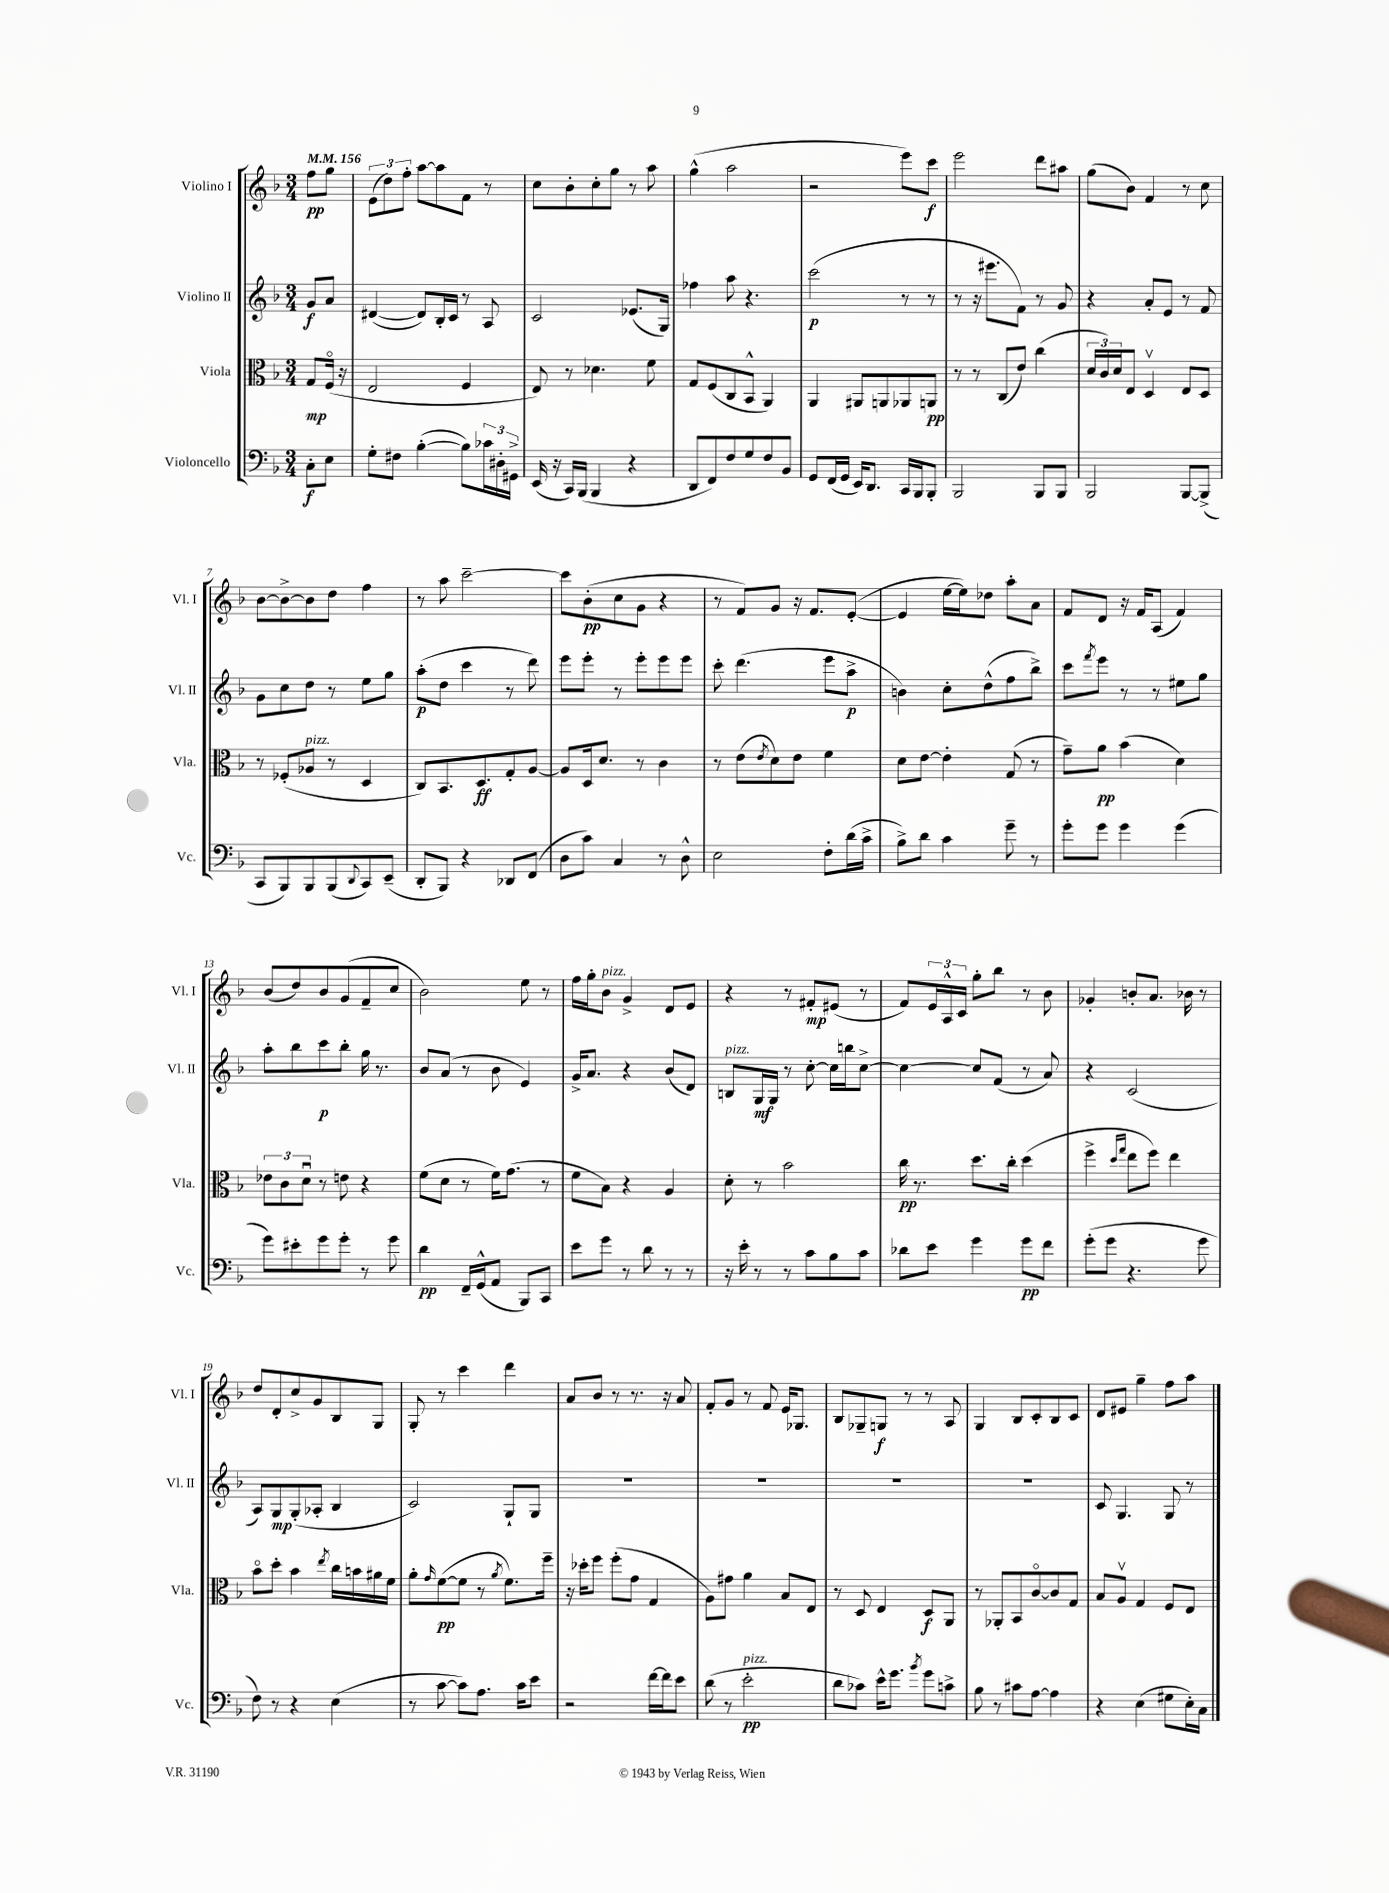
<<
\new StaffGroup <<
\new Staff = "s0" \with { instrumentName = "Violino I" shortInstrumentName = "Vl. I" } {
    \clef treble \key f \major \numericTimeSignature \time 3/4 \partial 4 \tempo 4 = 156
    f''8\pp g''8 |
    \tuplet 3/2 { e'8( d''8) f''8-. } a''8~ a''8 f'8 r8 |
    c''8 bes'8-. c''8-. g''8 r8 a''8 |
    g''4-^( a''2 |
    r2 e'''8) c'''8\f |
    e'''2 d'''8 ais''8 |
    g''8( bes'8) f'4 r8 c''8 |
    bes'8~ bes'8~-> bes'8 d''8 f''4 |
    r8 a''8 c'''2~-- |
    c'''8 bes'8-.\pp( c''8 g'8 r4 |
    r8 f'8) g'8 r16 f'8. e'8~-.( |
    e'4 e''16~ e''16) des''8 a''8-. a'8 |
    f'8 d'8 r16 f'16 a8( f'4) |
    bes'8( d''8) bes'8 g'8( f'8-- c''8 |
    bes'2) e''8 r8 |
    f''16 g''16-. bes'8^\markup { \italic "pizz." } g'4-> d'8 e'8 |
    r4 r8 fis'8-.\mp eis'8( r8 |
    f'8) \tuplet 3/2 { e'16 a16-^ c'16 } g''8-. bes''8 r8 bes'8 |
    ges'4-. b'8-. a'8. bes'16 r8 |
    d''8 d'8-. c''8-> g'8 bes8 g8 |
    g8-. r8 c'''4 d'''4 |
    a'8 bes'8 r8 r8. r16 a'8 |
    f'8-. g'8 r8 f'8 e'16 ges8. |
    bes8 ges8-- g8\f r8 r8 a8 |
    g4 bes8 c'8-. bes8 c'8 |
    d'8 eis'8 g''4-- f''8 a''8 \bar "|." |
}
\new Staff = "s1" \with { instrumentName = "Violino II" shortInstrumentName = "Vl. II" } {
    \clef treble \key f \major \numericTimeSignature \time 3/4 \partial 4
    g'8\f a'8 |
    dis'4~( dis'8) bes16-. c'16 r8 a8 |
    c'2 ees'8.( g16) |
    fes''4 a''8 r4. |
    c'''2\p( r8 r8 |
    r8 r16 eis'''8. f'8) r8 g'8 |
    r4 a'8-. e'8 r8 f'8 |
    g'8 c''8 d''8 r8 e''8 g''8 |
    a''8-.\p( d''8 c'''4 r8 d'''8) |
    e'''8 e'''8-. r8 e'''8-. e'''8 e'''8 |
    c'''8-. d'''4.( e'''8 a''8->\p |
    b'4) c''8-. d''8-^( f''8 bes''8->) |
    c'''8 \acciaccatura { f'''8 } e'''8 r8 r8 eis''8 g''8 |
    a''8-. bes''8 c'''8\p bes''8-. g''16 r8. |
    bes'8 a'8( r8 bes'8 e'4) |
    g'16-> a'8. r4 bes'8( d'8) |
    b8^\markup { \italic "pizz." } g16\mf g16 r8 c''8~-. c''16 b''16 c''8~-> |
    c''4~ c''8 f'8( r8 a'8) |
    r4 c'2( |
    a8) g8\mp g8-.( aes8-. bes4 |
    c'2) g8-! g8 |
    R2. |
    R2. |
    R2. |
    R2. |
    c'8 g4. g8 r8 \bar "|." |
}
\new Staff = "s2" \with { instrumentName = "Viola" shortInstrumentName = "Vla." } {
    \clef alto \key f \major \numericTimeSignature \time 3/4 \partial 4
    g8\mp f16\flageolet( r16 |
    e2 f4 |
    e8) r8 des'4. f'8 |
    g8 f8( c8 bes,8-^ a,4) |
    a,4 ais,8 a,8 aes,8 a,8\pp |
    r8 r8 c8( e'8) c''4( |
    \tuplet 3/2 { d'16 c'16) d'16 } e8 d4\upbow e8 d8 |
    r8 fes8-.( aes8^\markup { \italic "pizz." } r8 d4 |
    c8) bes,8. d8.\ff g8-. a8~ |
    a8 d16 d'8. r8 c'4 |
    r8 e'8( \acciaccatura { e'8 } d'8) e'8 f'4 |
    d'8 e'8~ e'4-. g8( r8 |
    g'8--) a'8\pp bes'4( d'4) |
    \tuplet 3/2 { ees'8 c'8 d'8\downbow } r8 e'8 r4 |
    f'8( d'8 r8 f'16) g'8.( r8 |
    f'8 bes8) r4 a4 |
    d'8-. r8 bes'2 |
    c''16\pp r8. d''8. c''16-. d''4( |
    f''4-> \grace { d''16 g''16 } e''8 f''8) e''4 |
    bes'8\flageolet d''8-. bes'4 \acciaccatura { e''8 } c''16 b'16 ais'16 f'16 |
    a'8-. \grace { g'16 } f'8~\pp( f'8 r8 \acciaccatura { a'8 } f'8.) f''16-- |
    r16 des''16-. f''8 f''8-.( g'8 g4 |
    a8) gis'8 a'4 bes8 e8 |
    r8 d8 e4 d8\f a,8 |
    r8 aes,8-. bes,8 c'8~\flageolet c'8 g8 |
    bes8 a8\upbow g4 f8 e8 \bar "|." |
}
\new Staff = "s3" \with { instrumentName = "Violoncello" shortInstrumentName = "Vc." } {
    \clef bass \key f \major \numericTimeSignature \time 3/4 \partial 4
    c8-.\f e8 |
    g8-. fis8 bes4~-.( bes8) \tuplet 3/2 { ces'16 dis16-. gis,16-> } |
    e,16( r16 c,16) bes,,16( bes,,4 r4 |
    d,8 f,8) f8 g8 f8 bes,8 |
    g,8 f,16( g,16 e,16) d,8. c,16 bes,,16 bes,,8-. |
    bes,,2 bes,,8 bes,,8 |
    bes,,2 bes,,8~ bes,,8->( |
    c,8 bes,,8) bes,,8 bes,,8( \appoggiatura { d,8 } c,8) e,8--( |
    d,8-. bes,,8) r4 des,8 f,8( |
    d8 c'8) c4 r8 d8-^ |
    e2 f8-. d'16( c'16-> |
    bes8->) d'8 c'4 g'8-- r8 |
    g'8-. g'8 g'4 g'4( |
    g'8) eis'8-. g'8 g'8-. r8 g'8 |
    d'4\pp f,16-- g,16-^( a,8 bes,,8) c,8 |
    e'8 g'8 r8 d'8 r8 r8 |
    r16 e'16-. r8 r8 c'8 bes8 c'8 |
    des'8 e'8 g'4 g'8\pp f'8 |
    g'8-.( g'8 r4. g'8 |
    f8) r8 r4 e4( |
    r8 c'8~ c'8) a8. c'16 e'8 |
    r2 f'16~ f'16 e'8 |
    d'8( r8 e'2-.\pp^\markup { \italic "pizz." } |
    d'8 ces'8) e'16-^ g'8. \acciaccatura { bes'8 } g'8 c'8-> |
    bes8 r8 cis'8 a8~ a4 |
    r4 e4( gis8 e16-.) c16 \bar "|." |
}
>>
>>
